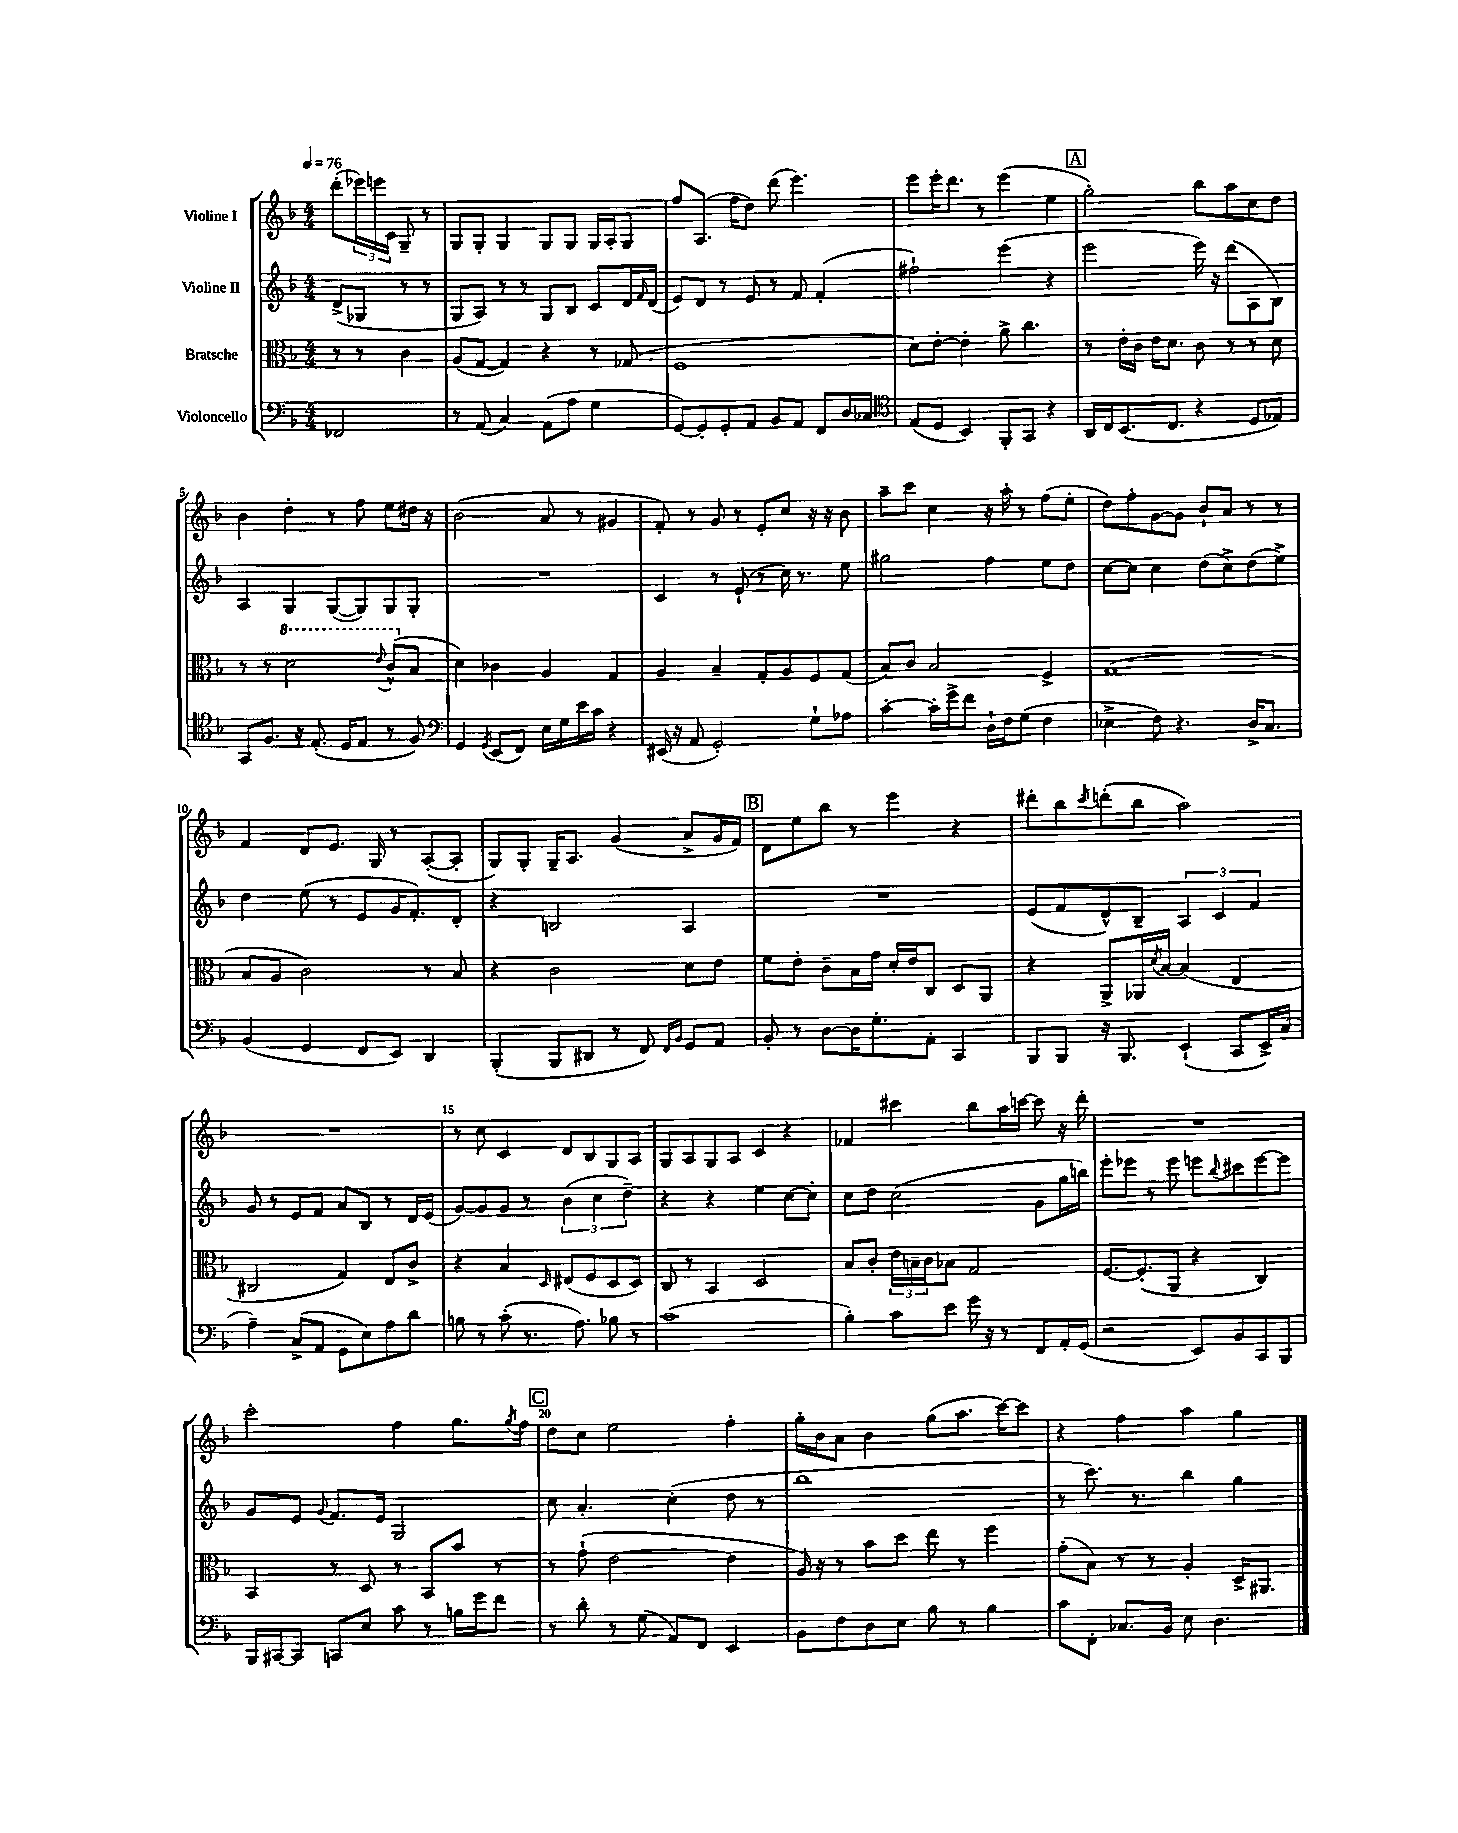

**kern	**kern	**kern	**kern
*part4	*part3	*part2	*part1
*staff4	*staff3	*staff2	*staff1
*I"Violoncello	*I"Bratsche	*I"Violine II	*I"Violine I
*clefF4	*clefC3	*clefG2	*clefG2
*k[b-]	*k[b-]	*k[b-]	*k[b-]
*M4/4	*M4/4	*M4/4	*M4/4
*MM76	*MM76	*MM76	*MM76
=	=	=	=
2FF-X/	8r	(8d^/L	(8ddd'\L
.	8r	8G-X/J	24eee-X\L)
.	.	.	24eeen\
.	.	.	24c\JJ
.	4c\	8r	8G~/
.	.	8r	8r
=1	=1	=1	=1
8r	(8A/L	8G/L	8G/L
(8AA/	[8G/J	8A/J)	8G'/J
4C/)	4G/])	8r	4G/
.	.	8r	.
(8AA\L	4r	8G/L	8G/L
8A\J	.	8B-/J	8G/J
4G\	8r	8c/L	16G/LL
.	.	.	16A'/J
.	(8G-X/	16d/L	8G/J
.	.	16qqf/	.
.	.	(16d/JJ	.
=2	=2	=2	=2
[8GG/L)	1F	8e/L)	8ff/L
8GG'/]	.	8d/J	(8.A/J
8GG'/	.	8r	.
.	.	.	16ff\KL
8AA/J	.	8e/	8dd\J)
8BB-/L	.	8r	(8ddd\
8AA/J	.	8f/	4.eee\)
8FF/L	.	(4f'/	.
16D/L	.	.	.
16C-X/JJ	.	.	.
=3	=3	=3	=3
*clefC4	*	*	*
(8E/L	8d\L)	2ff#X`\)	8eee\L
8D/J	[8e'\J	.	16eee'\K
.	.	.	8.ddd\J
4BB-/)	4e'\]	.	.
.	.	.	8r
8FF'/L	8a^\	(4eee\	(4eee\
8GG/J	4.cc\	.	.
4r	.	4r	4ee\
!!LO:REH:place=s1:t=A
=4	=4	=4	=4
16AA/LL	8r	2eee\	2gg'\)
16C/J	.	.	.
(8.BB-/	16e'\LL	.	.
.	16c\JJ	.	.
.	16e\KL	.	.
8.C/J	8.d\J	.	.
4r	8c\	16eee\)	8bb-\L
.	.	16r	.
.	8r	(8ddd\L	8aa\
8D/L	8r	8A\	8cc\
8E-X/J)	8d\	8B-\J)	8dd\J
!!LO:LB:g=z
=5	=5	=5	=5
8GG/L	8r	4A/	4b-\
8.F/J	8r	.	.
*	*8va	*	*
.	2dd\	4G/	4dd'\
16r	.	.	.
(8.E'/	.	.	.
.	.	([8G/L	8r
16D/KL	.	.	.
8E/J	.	8G/])	8ff\
.	8qqee/	.	.
8r	(8cc^^/L	8G/	8ee\L
*	*X8va	*	*
8F/)	8B-/J	8G'/J	16dd#X\Jk
.	.	.	16r
=6	=6	=6	=6
*clefF4	*	*	*
4GG/	4d\)	1r	(2b-\
8qGG/	.	.	.
(8EE/L	4c-X\	.	.
8FF/J)	.	.	.
16E\LL	4A/	.	8a/
16G\	.	.	.
16e\	.	.	8r
16c\JJ	.	.	.
4r	4G/	.	4g#X/
=7	=7	=7	=7
(16EE#X/	4A/	4c/	8f'/)
16r	.	.	.
8AA/	.	.	8r
2GG'/)	4B-~/	8r	8g/
.	.	(8e`/	8r
.	8G'/L	8r	8e'/L
.	8A/	16cc\)	8cc/J
.	.	8.r	.
8G`\L	8F/	.	16r
.	.	.	16r
8A-X\J	(8G/J	8ee\	8b-\
=8	=8	=8	=8
[4c'\	8B-/L)	2gg#X\	8aa~\L
.	8c/J	.	8ccc\J
16c'\LL]	2B-/	.	4cc\
16g^\J	.	.	.
8f\J	.	.	.
16D`\LL	.	4ff\	16r
16F\J	.	.	16aa'\
(8G\J	.	.	8r
4F\	4F^/	8ee\L	(8ff\L
.	.	8dd\J	8ee'\J
=9	=9	=9	=9
4E-X^\	(1G	[8cc\L	8dd\L)
.	.	8cc\J]	8ff'\
8F\)	.	4cc\	[8g\
4.r	.	.	8g\J]
.	.	(8dd\L	8b-`/L
.	.	8cc^\)	8a/J
16D^/KL	.	(8dd\	8r
8.C/J	.	.	.
.	.	8ee^\J)	8r
!!LO:LB:g=z
=10	=10	=10	=10
(4BB-/	8B-/L	4dd\	4f/
.	8A/J	.	.
4GG/	2c\)	(8ee\	8d/L
.	.	8r	8.e/J
8FF/L	.	8e/L	.
.	.	.	16G/
8EE/J)	.	16g/K	8r
.	.	8.f'/)	.
4DD/	8r	.	([8A'/L
.	8B-/	8d'/J	8A'/J]
=11	=11	=11	=11
(4BBB-'/	4r	4r	8G/L)
.	.	.	8G'/J
8BBB-/L	2c\	2Bn/	16G~/KL
.	.	.	8.A/J
8DD#X/J	.	.	.
8r	.	.	(4g/
8FF/)	.	.	.
16qqFF/LL	.	.	.
16qqBB-/JJ	.	.	.
8GG/L	8d\L	4A/	8a^/L
8AA/J	8e\J	.	16g/L
.	.	.	16f/JJ)
!!LO:REH:place=s1:t=B
=12	=12	=12	=12
8BB-'/	8f\L	1r	8d\L
8r	8e'\J	.	8ee\
[8D\L	8c~\L	.	8bb-\J
16D\K]	16B-\L	.	8r
8.G'\	16g\JJ	.	.
.	16d'/LL	.	4eee\
.	16e/J	.	.
8AA'\J	8C/J	.	.
4CC/	8D/L	.	4r
.	8AA/J	.	.
=13	=13	=13	=13
8BBB-/L	4r	(8e/L	8ddd#X'\L
8BBB-/J	.	8f/	8bb-\
.	.	.	8qccc/
16r	8AA^/L	8d^^/)	(8dddn'\
8.BBB-/	.	.	.
.	16AA-X/L	8B-~/J	8bb-\J
.	8qd/	.	.
.	[16B-/JJ	.	.
(4EE`/	(4B-/]	6A/	2aa\)
.	.	6c/	.
8CC/L	4E/	.	.
.	.	6f/	.
16EE^/L)	.	.	.
(16C/JJ	.	.	.
!!LO:LB:g=z
=14	=14	=14	=14
4A~\)	2C#X/	8g/	1r
.	.	8r	.
(8C^/L	.	8e/L	.
8AA/J	.	8f/J	.
8GG\L	4G/)	8a/L	.
8E\)	.	8B-/J	.
8A\	8E/L	8r	.
8d\J	8c^/J	16d/LL	.
.	.	(16e/JJ	.
=15	=15	=15	=15
8Bn\	4r	[8g/L)	8r
8r	.	8g/]	8cc\
(8c'\	4B-/	8g/J	4c/
8.r	.	8r	.
.	16qqD/	.	.
.	(8E#X/L	(6b-\	8d/L
8.A\)	.	.	.
.	8F/	.	8B-/
.	.	6cc\	.
8B-X\	8D/	.	8G/
.	.	6dd~\)	.
8r	8D/J)	.	8A/J
=16	=16	=16	=16
(1c	8C/	4r	8G/L
.	8r	.	8A/
.	4BB-/	4r	8G/
.	.	.	8A/J
.	2D/	4ee\	4c/
.	.	[8cc\L	4r
.	.	8cc'\J]	.
=17	=17	=17	=17
4B-'\)	8B-/L	8cc\L	4f-X/
.	8c'/J	8dd\J	.
8c\L	24e\LL	(2cc\	4ccc#X\
.	24Bn~\	.	.
.	24c\J	.	.
8e\J	8B-X\J	.	.
16g\	2G/	.	8bb-\L
16r	.	.	.
8r	.	.	16aa\L
.	.	.	[16cccn\JJ
8FF/L	.	8g\L	8ccc\]
16AA'/L	.	16gg\L	16r
(16GG/JJ	.	16bbn\JJ)	16ddd'\
=18	=18	=18	=18
2r	[8.F/L	8eee'\L	1r
.	.	8eee-X\J	.
.	(8.F'/]	.	.
.	.	8r	.
.	8AA/J	8eee-\	.
8EE/L)	4r	8eeen\L	.
.	.	8qqbb-/	.
8BB-/	.	8ccc#X\	.
8CC/	4C/)	[8eee\	.
8BBB-/J	.	8eee\J]	.
!!LO:LB:g=z
=19	=19	=19	=19
16BBB-/LL	4BB-/	8g/L	2ccc'\
[16CC#X/J	.	.	.
8CC#/J]	.	8e/J	.
.	.	8qqg/	.
8CCn/L	8r	8.f/L	.
8E/J	8D/	.	.
.	.	16e/Jk	.
8c\	8r	2G/	4ff\
8r	8BB-/L	.	.
16Bn\LL	8b-/J	.	8.gg\L
16g\J	.	.	.
8f\J	8r	.	.
.	.	.	8qgg/
.	.	.	16ff\Jk
!!LO:REH:place=s1:t=C
=20	=20	=20	=20
8r	8r	8cc\	8dd\L
8d'\	(8g`\	4.a'/	8cc\J
8r	[2e\	.	2ee\
(8G\	.	.	.
8AA/L)	.	(4cc'\	.
8FF/J	.	.	.
4EE/	4e\]	8dd\	4ff'\
.	.	8r	.
=21	=21	=21	=21
8BB-\L	16A/)	1bb-	16gg'\LL
.	16r	.	16b-\J
8F\	8r	.	8a\J
8D\	8b-\L	.	4b-\
8E\J	8dd\J	.	.
8B-\	8ee\	.	(8gg\L
8r	8r	.	8.aa\J
4B-\	4ff\	.	.
.	.	.	[16ccc\KL)
.	.	.	8ccc\J]
=22	=22	=22	=22
8c\L	(8g'\L	8r	4r
8FF'\J	8B-\J)	8.ccc\)	.
8.C-X/L	8r	.	4ff\
.	.	8.r	.
.	8r	.	.
16BB-/Jk	.	.	.
8E\	4A'/	4bb-\	4aa\
4.D\	.	.	.
.	16D^/KL	4gg\	4gg\
.	8.AA#X/J	.	.
==	==	==	==
*-	*-	*-	*-
